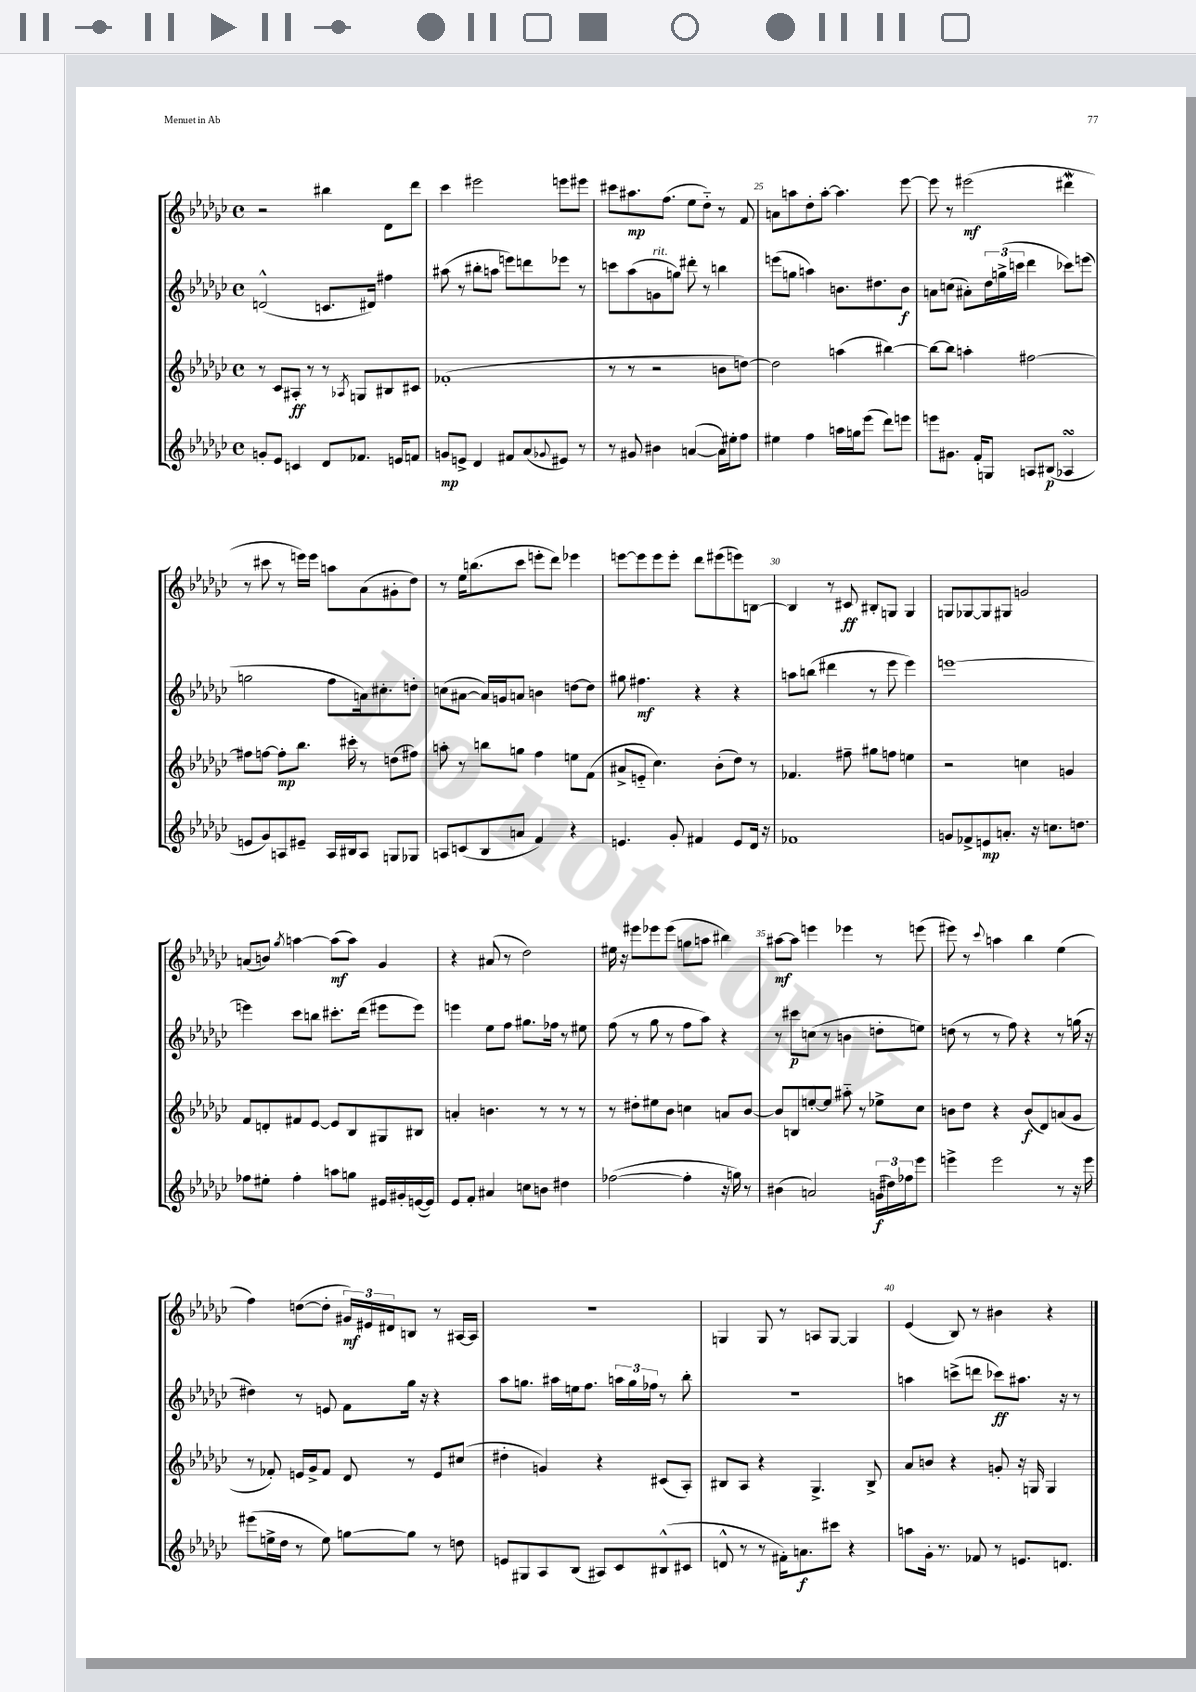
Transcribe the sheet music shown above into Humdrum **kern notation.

**kern	**dynam	**kern	**dynam	**kern	**dynam	**kern	**dynam
*part4	*part4	*part3	*part3	*part2	*part2	*part1	*part1
*staff4	*staff4	*staff3	*staff3	*staff2	*staff2	*staff1	*staff1
*clefG2	*	*clefG2	*	*clefG2	*	*clefG2	*
*k[b-e-a-d-g-c-]	*	*k[b-e-a-d-g-c-]	*	*k[b-e-a-d-g-c-]	*	*k[b-e-a-d-g-c-]	*
*M4/4	*	*M4/4	*	*M4/4	*	*M4/4	*
*met(c)	*	*met(c)	*	*met(c)	*	*met(c)	*
=22	=22	=22	=22	=22	=22	=22	=22
8gn'/L	.	8r	.	(2dn^^/	.	2r	.
8e-/J	.	8c-/L	.	.	.	.	.
4cn/	.	8A#X'/J	ff	.	.	.	.
.	.	8r	.	.	.	.	.
8d-/L	.	8r	.	8.cn/L	.	4bb#X\	.
.	.	8qA-X/	.	.	.	.	.
8.f-X/J	.	8Gn/L	.	.	.	.	.
.	.	.	.	16d#X/Jk)	.	.	.
.	.	8B#X/	.	4ff#X\	.	8d-\L	.
16en/KL	.	.	.	.	.	.	.
8fn/J	.	8c#X/J	.	.	.	8ddd-\J	.
=23	=23	=23	=23	=23	=23	=23	=23
8gn/L	mp	(1f-X'	.	(8aa#X\	.	4ccc-\	.
8en^/J	.	.	.	8r	.	.	.
4d-/	.	.	.	8bb#X'\L	.	2eee#X\	.
.	.	.	.	8aan\J	.	.	.
8f#X/L	.	.	.	8eeen\L)	.	.	.
(8a-/	.	.	.	8dddn\	.	.	.
8qqg-X/	.	.	.	.	.	.	.
8e#X/J)	.	.	.	8eee-X\J	.	8eeen\L	.
8r	.	.	.	8r	.	8eee#X\J	.
=24	=24	=24	=24	=24	=24	=24	=24
8r	.	8r	.	8cccn\L	.	8ccc#X\L	.
8g#X/	.	8r	.	(8aa-\	.	8.aa#X\	mp
!	!	!	!	!LO:TX:a:i:t=rit.	!	!	!
4b#X\	.	2r	.	8gn\	.	.	.
.	.	.	.	.	.	(8.ff\J	.
.	.	.	.	8ggn\J)	.	.	.
([4an/	.	.	.	8ddd#X'\	.	8ee-\L	.
.	.	.	.	8r	.	8dd-\J)	.
16a\LL])	.	8bn\L	.	4bbn\	.	8r	.
16ee#X'\J	.	.	.	.	.	.	.
8ff\J	.	[8ddn\J)	.	.	.	8f/	.
=25	=25	=25	=25	=25	=25	=25	=25
4ee#X\	.	2dd\]	.	(8eeen\L	.	8an\L	.
.	.	.	.	8ggn\J	.	8aan\	.
4ff\	.	.	.	4aan\)	.	8dd-'\	.
.	.	.	.	.	.	[8aa'\J	.
16aan\LL	.	(4aan\	.	8.bn\L	.	4.aa\]	.
16ggn\J	.	.	.	.	.	.	.
(8eee-\J	.	.	.	.	.	.	.
.	.	.	.	8.dd#X\	.	.	.
8ddd-\L)	.	[4bb#X\)	.	.	.	.	.
8eeen\J	.	.	.	8b\J	f	[8eee-\	.
=26	=26	=26	=26	=26	=26	=26	=26
8eeen\L	.	8bb#\L_	.	8an\L	.	8eee-\]	.
8.g#X\J	.	8bb#\J]	.	(8ccn\J	.	8r	.
.	.	4aan'\	.	8a#X'\L)	.	(2eee#X\	mf
16f'/KL	.	.	.	.	.	.	.
8Gn/J	.	.	.	24dd-\L	.	.	.
.	.	.	.	(24ggn^\	.	.	.
.	.	.	.	24cccn\JJ	.	.	.
8An/L	.	[2ff#X\	.	4ddd-\	.	.	.
(8B#X/J	p	.	.	.	.	.	.
4A-XsSSS/	.	.	.	8ccc-X\L)	.	4ddd#XW\	.
.	.	.	.	(8eeen\J	.	.	.
!!LO:LB:g=z
=27	=27	=27	=27	=27	=27	=27	=27
8en/L	.	8ff#X\L]	.	2ggn\	.	8r	.
8g-/)	.	[8ffn\J	.	.	.	8ccc#X\	.
8An/	.	8ff'\L]	mp	.	.	8r	.
8e#X~/J	.	8.bb-\J	.	.	.	16eeen\LL)	.
.	.	.	.	.	.	16eee\JJ	.
16A/LL	.	.	.	8ff\L	.	8aan\L	.
16B#X/J	.	16ccc#X'\	.	.	.	.	.
8A/J	.	8r	.	16an\k)	.	(8a-\	.
.	.	.	.	8.cc#X'\	.	.	.
8Gn/L	.	(8ddn\L	.	.	.	8g#X'\	.
8G-X/J	.	8ff#X\J)	.	8ddn'\J	.	8dd-\J)	.
=28	=28	=28	=28	=28	=28	=28	=28
8An/L	.	8aan'\	.	(8ccn\L	.	8r	.
(8cn/	.	8r	.	[8a#X\J	.	16ee-\KL	.
.	.	.	.	.	.	(8.bbn\	.
8B-/	.	8bbn\L	.	16a#/LL])	.	.	.
.	.	.	.	16gn/J	.	.	.
8an/J	.	8ggn\J	.	8an/J	.	8ccc-\J	.
4f/)	.	4ff\	.	4bn\	.	8eeen'\L	.
.	.	.	.	.	.	8ddd-\J)	.
4r	.	8een\L	.	[8ddn\L	.	4eee-X\	.
.	.	(8f\J	.	8dd\J]	.	.	.
=29	=29	=29	=29	=29	=29	=29	=29
4.en/	.	8a#X^/L	.	8gg#X\	.	[8eeen\L	.
.	.	8en/J	.	4.ff#X\	mf	8eee\]	.
.	.	4.cc-\)	.	.	.	8eee\	.
8g-'/	.	.	.	.	.	8eee'\J	.
4f#X/	.	.	.	4r	.	8ddd-\L	.
.	.	(8b-'\L	.	.	.	(8eee#X\	.
8e/L	.	8dd-\J)	.	4r	.	8eeen\)	.
16d-/Jk	.	8r	.	.	.	[8Bn\J	.
16r	.	.	.	.	.	.	.
=30	=30	=30	=30	=30	=30	=30	=30
1f-X	.	4.f-X/	.	8aan\L	.	4B/]	.
.	.	.	.	(8bbn\J	.	.	.
.	.	.	.	4ddd#X\	.	8r	.
.	.	8ff#X~\	.	.	.	8c#X/	ff
.	.	8gg#X\L	.	8r	.	8B#X'/L	.
.	.	8ffn\J	.	8eee-\	.	8Gn/J	.
.	.	4een\	.	4eee-\)	.	4G/	.
=31	=31	=31	=31	=31	=31	=31	=31
8gn/L	.	2r	.	[1eeen	.	8Gn/L	.
8f-X^/	.	.	.	.	.	[8G-X/	.
8en/	mp	.	.	.	.	8G-/]	.
8.an'/J	.	.	.	.	.	8G#X/J	.
.	.	4ccn\	.	.	.	2gn/	.
16r	.	.	.	.	.	.	.
8.ccn\L	.	.	.	.	.	.	.
.	.	4gn/	.	.	.	.	.
8.ddn\J	.	.	.	.	.	.	.
!!LO:LB:g=z
=32	=32	=32	=32	=32	=32	=32	=32
8ff-X\L	.	8f/L	.	4eeen\]	.	(8an/L	.
8ee#X'\J	.	8dn'/	.	.	.	8bn/J)	.
.	.	.	.	.	.	8qgg-/	.
4ff-'\	.	8f#X/	.	8ccc-\L	.	[4aan\	.
.	.	[8e-/J	.	8bbn\J	.	.	.
8aan\L	.	8e-/L]	.	8.ccc#X'\L	.	(8aa\L]	mf
8ggn\J	.	8B-/	.	.	.	8aa\J)	.
.	.	.	.	(16ddd-\Jk	.	.	.
16e#X/LL	.	8G#X/	.	8eee#X\L	.	4g-/	.
16g#X'/	.	.	.	.	.	.	.
([16en/	.	8B#X/J	.	8eee#\J)	.	.	.
16e/JJ])	.	.	.	.	.	.	.
=33	=33	=33	=33	=33	=33	=33	=33
8e-/L	.	4an'/	.	4eeen\	.	4r	.
8f'/J	.	.	.	.	.	.	.
4a#X/	.	4.bn\	.	8ee-\L	.	(8a#X/	.
.	.	.	.	8ff\J	.	8r	.
8ccn\L	.	.	.	8.gg#X\L	.	2dd-\)	.
8bn\J	.	8r	.	.	.	.	.
.	.	.	.	16ff-X\Jk	.	.	.
4dd#X\	.	8r	.	8r	.	.	.
.	.	8r	.	8ee#X\	.	.	.
=34	=34	=34	=34	=34	=34	=34	=34
([2ff-X\	.	8r	.	(8ff\	.	16ee#X\	.
.	.	.	.	.	.	16r	.
.	.	8dd#X'\L	.	8r	.	8eee#X\L	.
.	.	8ee#X\	.	8gg-\	.	8eee-X\	.
.	.	8b-\J	.	8r	.	(8eee-\J	.
4ff-'\]	.	4ccn\	.	8ff\L	.	8ggn\L	.
.	.	.	.	8aa-\J)	.	8aan\J	.
16r	.	8an/L	.	4r	.	4bb#X\)	.
16ggn\)	.	.	.	.	.	.	.
8r	.	[8b-/J	.	.	.	.	.
=35	=35	=35	=35	=35	=35	=35	=35
(4b#X\	.	8b-/L]	.	8r	.	[8aa#X\L	mf
.	.	8Bn/	.	8ccc#X\L	p	8aa#\J]	.
2an/)	.	[8een'/	.	(8ccn\J	.	4eeen\	.
.	.	8ee/J]	.	8r	.	.	.
.	.	8aa#X\	.	4bn\	.	4eee-X\	.
.	.	8r	.	.	.	.	.
(24gn\LL	f	8ee-X^\L	.	8ddn'\L	.	8r	.
24dd#X\)	.	.	.	.	.	.	.
24ff-X\J	.	.	.	.	.	.	.
8eee-\J	.	8cc-\J	.	8een\J)	.	(8eeen\	.
=36	=36	=36	=36	=36	=36	=36	=36
4eeen^\	.	8bn\L	.	(8ddn\	.	8eee#X\)	.
.	.	8dd-\J	.	8r	.	8r	.
.	.	.	.	.	.	8qqccc-/	.
2eee\	.	4r	.	8r	.	4aan\	.
.	.	.	.	8ff\)	.	.	.
.	.	(8b/L	f	4r	.	4bb-\	.
.	.	8d-/)	.	.	.	.	.
8r	.	(8an/	.	8r	.	(4ee-\	.
16r	.	8g-/J	.	(16ggn\	.	.	.
16eee\	.	.	.	16r	.	.	.
!!LO:LB:g=z
=37	=37	=37	=37	=37	=37	=37	=37
(8eee#X\L	.	8r	.	4dd#X\)	.	4ff\)	.
16een^\L	.	8f-X'/)	.	.	.	.	.
16dd-\JJ	.	.	.	.	.	.	.
8r	.	16en/LL	.	8r	.	([8ddn\L	.
.	.	16g-^/J	.	.	.	.	.
8ee\)	.	8f-/J	.	8en/	.	8dd'\J]	.
[8ggn\L	.	8d-/	.	8f\L	.	24g#X/LL)	mf
.	.	.	.	.	.	24e#X/	.
.	.	.	.	.	.	24d#X/J	.
8gg\J]	.	8r	.	16gg-\Jk	.	8Bn/J	.
.	.	.	.	16r	.	.	.
8r	.	8e/L	.	4r	.	8r	.
8ddn\	.	(8cc#X/J	.	.	.	[16A#X/LL	.
.	.	.	.	.	.	16A#/JJ]	.
=38	=38	=38	=38	=38	=38	=38	=38
8en/L	.	4dd#X'\	.	8aa-\L	.	1r	.
8G#X/	.	.	.	8.ggn\J	.	.	.
8A-/	.	4gn/)	.	.	.	.	.
.	.	.	.	16aa#X\LL	.	.	.
(8B-/J	.	.	.	16een\J	.	.	.
.	.	.	.	8.ff\J	.	.	.
8A#X/L)	.	4r	.	.	.	.	.
8c-/	.	.	.	24aan\LL	.	.	.
.	.	.	.	24gg\	.	.	.
.	.	.	.	24ff-X\JJ	.	.	.
(8B#X^^/	.	(8c#X/L	.	8r	.	.	.
8c#X/J	.	8A-'/J)	.	8bb-'\	.	.	.
=39	=39	=39	=39	=39	=39	=39	=39
8dn^^/	.	8B#X/L	.	1r	.	4Gn/	.
8r	.	8A-/J	.	.	.	.	.
8r	.	4r	.	.	.	8G/	.
16f#X'\KL)	.	.	.	.	.	8r	.
8.an\	f	.	.	.	.	.	.
.	.	4.G-^/	.	.	.	8An/L	.
8ccc#X\J	.	.	.	.	.	[8G/J	.
4r	.	.	.	.	.	4G/]	.
.	.	8B#^/	.	.	.	.	.
=40	=40	=40	=40	=40	=40	=40	=40
8aan\L	.	8a-/L	.	4aan\	.	(4e-/	.
16g-'\Jk	.	8bn/J	.	.	.	.	.
8.r	.	.	.	.	.	.	.
.	.	4r	.	(8cccn^\L	.	8B-/)	.
8f-X/	.	.	.	8dddn\J	.	8r	.
8r	.	8gn'/	.	8ccc-X\L)	ff	4b#X\	.
8.en/L	.	16r	.	8.aa#X\J	.	.	.
.	.	16Gn/	.	.	.	.	.
.	.	4G/	.	.	.	4r	.
8.dn/J	.	.	.	16r	.	.	.
.	.	.	.	8r	.	.	.
==	==	==	==	==	==	==	==
*-	*-	*-	*-	*-	*-	*-	*-
